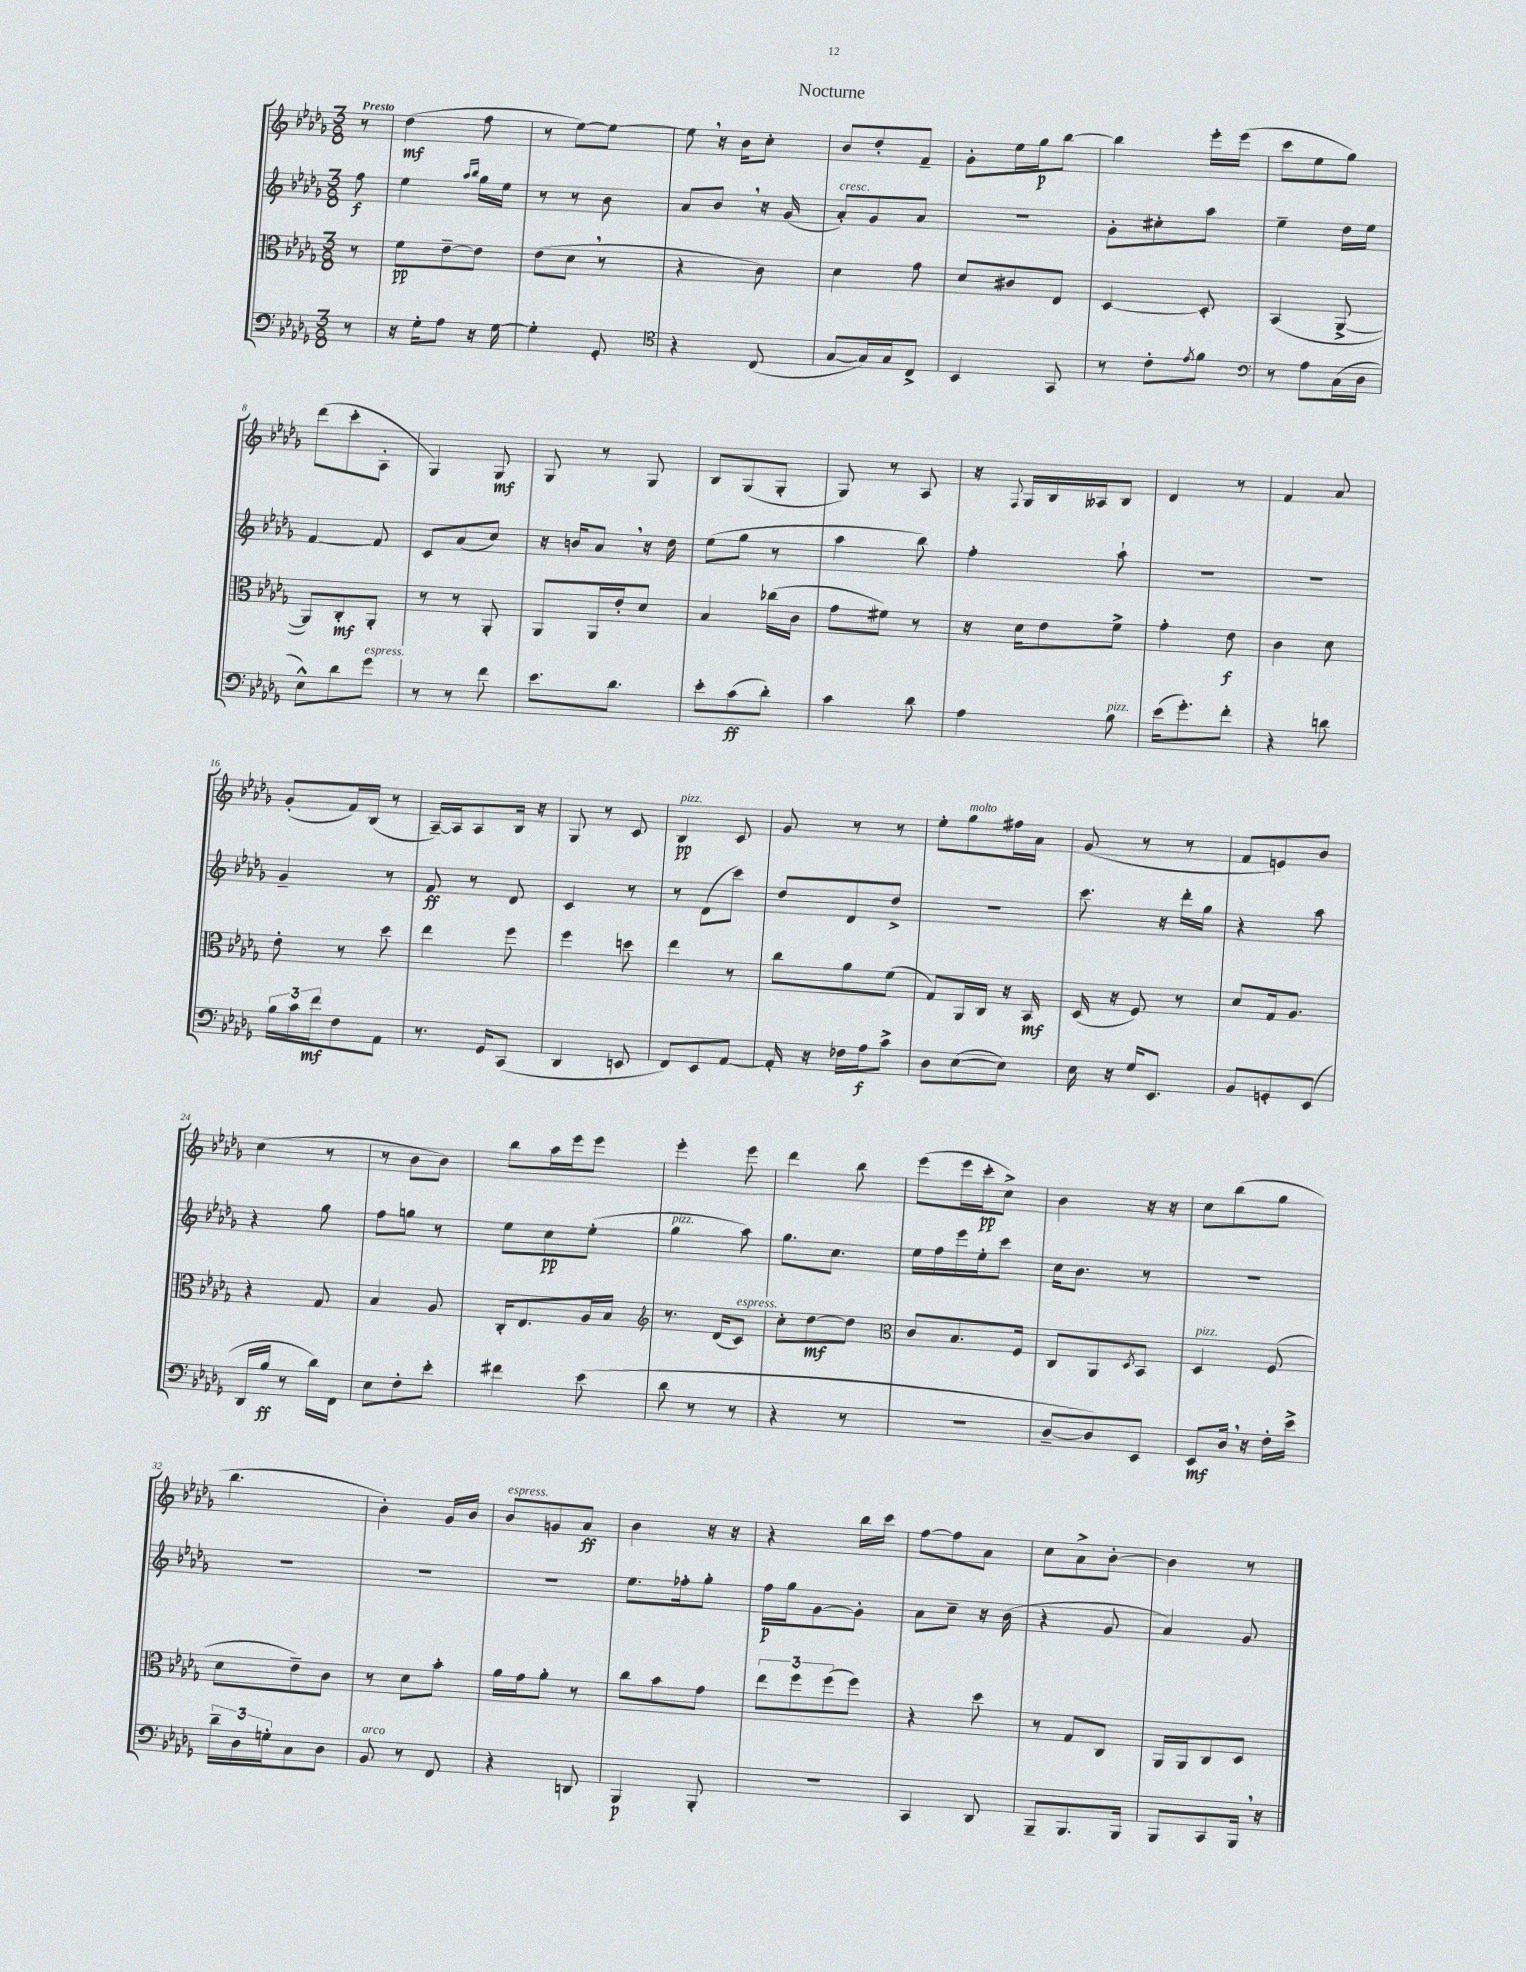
\header { title = "Nocturne" }
<<
\new StaffGroup <<
\new Staff = "s0" {
    \clef treble \key des \major \numericTimeSignature \time 3/8 \partial 8 \tempo "Presto"
    r8 |
    des''4\mf( f''8 |
    r8 ees''8~) ees''8~ |
    ees''8 \breathe r16 bes'16 c''8-. |
    bes'8 des''8-. f'8-- |
    ges'8-. ees''16 ges''16\p bes''8~ |
    bes''4 ees'''16-. ees'''16( |
    c'''8 ees''8 ges''8) |
    des'''8( c'''8-. aes8-. |
    ges4) ges8\mf |
    ges8 r8 ges8 |
    bes8 ges8( ges8-. |
    ges8) r8 aes8 |
    r16 \appoggiatura { f8 } ges16 bes16 aeses16 bes8 |
    des'4 r8 |
    f'4 aes'8 |
    ges'8-.( f'16) bes16( r8 |
    aes16~--) aes16 aes8 bes16 r16 |
    ges8 r8 c'8 |
    bes4\pp^\markup { \italic "pizz." } c'8 |
    ges'8 r8 r8 |
    ees''8-. ges''8^\markup { \italic "molto" } fis''16 aes'16 |
    ges'8( r8 r8 |
    f'8 e'8) bes'8 |
    c''4( r8 |
    r8 bes'8 bes'8) |
    bes''8 aes''16 ees'''16 ees'''8 |
    ees'''4-. ees'''8 |
    des'''4 bes''8 |
    ees'''8( ees'''16 c'''16-.\pp c''8->) |
    bes'4 r16 r16 |
    c''8 bes''8( ges''8 |
    bes''4. |
    bes'4-.) ges'16 bes'16 |
    bes'8^\markup { \italic "espress." } g'8 aes'8\ff |
    bes'4 r16 r16 |
    r4 bes''16 c'''16 |
    f''8~ f''8 aes'8 |
    c''8 aes'8-> bes'8~-. |
    bes'4 r8 \bar "|." |
}
\new Staff = "s1" {
    \clef treble \key des \major \numericTimeSignature \time 3/8 \partial 8
    f''8\f |
    ees''4 \grace { aes''16 bes''16 } ges''16 ees''16 |
    r8 r8 bes'8 |
    aes'8 bes'8 \breathe r16 ges'16( |
    aes'8-.^\markup { \italic "cresc." }) ges'8 aes'8 |
    R4. |
    ges'8-. cis''8-. aes''8 |
    ees''4-- des''16 ees''16 |
    f'4~ f'8 |
    c'8 aes'8( c''8) |
    r16 b'16 aes'8 \breathe r16 des''16 |
    ees''8( ges''8 r8 |
    aes''4 bes''8) |
    f''4-. aes''8-! |
    R4. |
    R4. |
    ges'4-- r8 |
    f'8\ff r8 des'8 |
    c'4 r8 |
    r8 des'8( c'''8) |
    des''8 des'8 des''8-> |
    R4. |
    c'''8. r16 des'''16-. ges''16 |
    r4 aes''8 |
    r4 ges''8 |
    f''8 g''8 r8 |
    ees''8 c''8\pp ees''8-.( |
    ges''4^\markup { \italic "pizz." } aes''8) |
    ges''8. c''8. |
    ees''16 f''16 ees'''16 ees''16-. c'''8 |
    c''16 bes'8. r8 |
    R4. |
    R4. |
    R4. |
    R4. |
    ees''8. fes''16-. ges''8-. |
    f''16\p ges''16 ges'8~ ges'8-. |
    aes'8 c''8-- r16 bes'16( |
    r4 ges'8 |
    aes'4) ges'8 \bar "|." |
}
\new Staff = "s2" {
    \clef alto \key des \major \numericTimeSignature \time 3/8 \partial 8
    r8 |
    f'8\pp ees'8~-- ees'8 |
    ees'8( des'8 \breathe r8 |
    r4 c'8) |
    des'4 ges'8 |
    des'8 cis'8 ees8 |
    des4~ des8-. |
    bes,4( aes,8~-> |
    aes,8) c8-.\mf aes,8-. |
    r8 r8 aes,8-. |
    aes,8 aes,16 ees'16-. des'8 |
    bes4 ces''16( c'16 |
    ges'8 fis'8) r8 |
    r16 des'16 ees'8 f'8-> |
    ges'4-. ees'8\f |
    c'4 des'8 |
    ees'8-. r8 des''8 |
    ees''4 f''8 |
    f''4 d''8 |
    ees''4 r8 |
    c''8 aes'8 f'8( |
    ges8) aes,16 c16 r16 bes,16\mf |
    des16( r16 f8) r8 |
    des'8 ges16 aes8. |
    r4 ges8 |
    bes4 aes8 |
    c16-. ees8. aes16 bes16 |
    \clef treble r8. des'16( c'8^\markup { \italic "espress." }) |
    c''8-. des''8~\mf des''8 |
    \clef alto c'8 bes8. f16 |
    c8 aes,8 \acciaccatura { des8 } bes,8 |
    des4^\markup { \italic "pizz." } f8( |
    des'8 ees'8--) c'8 |
    r8 des'8 bes'8-. |
    aes'16 ges'16 aes'8-. r8 |
    c''8 bes'8 ges'8 |
    \tuplet 3/2 { ees''8 f''8 f''8( } f''8) |
    r4 des''8 |
    r8 ges8 c8 |
    aes,16 aes,16 c8 des8 \bar "|." |
}
\new Staff = "s3" {
    \clef bass \key des \major \numericTimeSignature \time 3/8 \partial 8
    r8 |
    r16 ges16-. aes8 r16 ges16~ |
    ges4-. ges,8-. |
    \clef tenor r4 c8( |
    ges8~ ges16) ges16 c8-> |
    bes,4 ges,8 |
    r8 c'8-. \acciaccatura { ees'8 } f'8 |
    \clef bass r8 aes8 c16( des16 |
    ees8-^) des'8 ges'8^\markup { \italic "espress." } |
    r8 r8 f'8 |
    ees'8. des'8. |
    ees'8-. c'8\ff( des'8-.) |
    c'4 des'8 |
    aes4 bes8^\markup { \italic "pizz." } |
    ees'16( ges'8.-.) f'8-. |
    r4 d'8 |
    \tuplet 3/2 { bes16 c'16 f'16\mf } f8 aes,8 |
    r8. ges,16 c,8( |
    des,4 e,8 |
    f,8) ees,8 aes,8~ |
    aes,16-. r16 fes16 aes16\f c'8-> |
    des8 ees8~( ees8) |
    ees16 r16 ges16 ees,8. |
    bes,8 g,8-. ees,8( |
    des,16 bes16\ff r8 des'16) f,16 |
    ees8 f8-. ees'8-. |
    fis'4 ees'8( |
    des'8 r8 r8 |
    r4 r8 |
    R4. |
    des8~-- des8) ees,8 |
    ees,8\mf des16 \breathe r16 f16-. ees'16-> |
    \tuplet 3/2 { des'16-- des16 g16-. } c8 des8 |
    bes,8^\markup { \italic "arco" } r8 f,8 |
    r4 d,8 |
    bes,,4\p bes,,8-. |
    R4. |
    c,4 des,8 |
    bes,,8-- bes,,8. bes,,16 |
    bes,,8 c,8 bes,,16 \breathe r16 \bar "|." |
}
>>
>>
